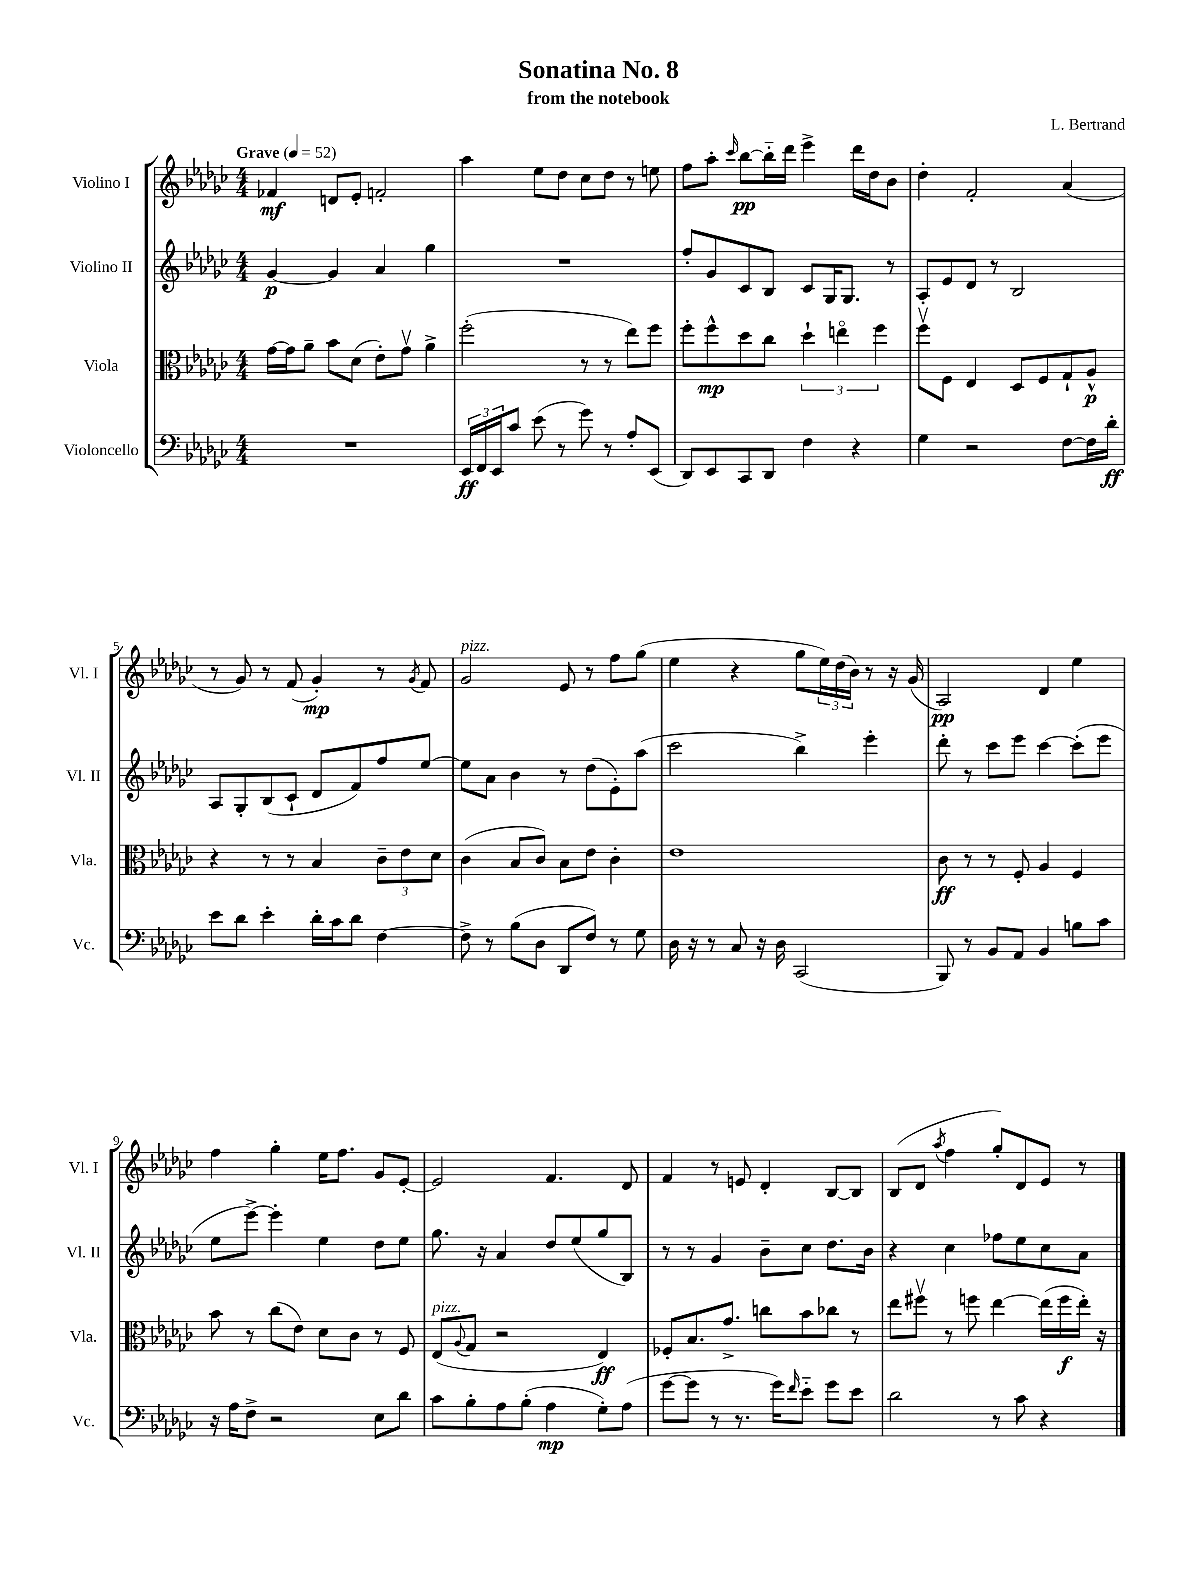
\header { title = "Sonatina No. 8" composer = "L. Bertrand" subtitle = "from the notebook" }
<<
\new StaffGroup <<
\new Staff = "s0" \with { instrumentName = "Violino I" shortInstrumentName = "Vl. I" } {
    \clef treble \key ges \major \numericTimeSignature \time 4/4 \tempo "Grave" 4 = 52
    fes'4\mf d'8 ees'8-. f'2-. |
    aes''4 ees''8 des''8 ces''8 des''8 r8 e''8 |
    f''8 aes''8-. \grace { ces'''16 } bes''8~\pp bes''16-_ des'''16 ees'''4-> des'''16 des''16 bes'8 |
    des''4-. f'2-. aes'4( |
    r8 ges'8) r8 f'8( ges'4-.\mp) r8 \acciaccatura { ges'8 } f'8 |
    ges'2^\markup { \italic "pizz." } ees'8 r8 f''8 ges''8( |
    ees''4 r4 ges''8 \tuplet 3/2 { ees''16) des''16( bes'16) } r8 r16 ges'16( |
    aes2\pp) des'4 ees''4 |
    f''4 ges''4-. ees''16 f''8. ges'8 ees'8~-. |
    ees'2 f'4. des'8 |
    f'4 r8 e'8 des'4-. bes8~ bes8 |
    bes8( des'8 \acciaccatura { aes''8 } f''4 ges''8-.) des'8 ees'8 r8 \bar "|." |
}
\new Staff = "s1" \with { instrumentName = "Violino II" shortInstrumentName = "Vl. II" } {
    \clef treble \key ges \major \numericTimeSignature \time 4/4
    ges'4~\p ges'4 aes'4 ges''4 |
    R1 |
    f''8-. ges'8 ces'8 bes8 ces'8 ges16 ges8. r8 |
    aes8-. ees'8 des'8 r8 bes2 |
    aes8 ges8-. bes8( ces'8-! des'8 f'8) f''8 ees''8~ |
    ees''8 aes'8 bes'4 r8 des''8( ees'8-.) aes''8( |
    ces'''2 bes''4->) ees'''4-. |
    des'''8-. r8 ces'''8 ees'''8 ces'''4~ ces'''8-.( ees'''8 |
    ees''8 ees'''8~->) ees'''4-. ees''4 des''8 ees''8 |
    ges''8. r16 aes'4 des''8 ees''8( ges''8 bes8) |
    r8 r8 ges'4 bes'8-- ces''8 des''8. bes'16 |
    r4 ces''4 fes''8 ees''8 ces''8 aes'8 \bar "|." |
}
\new Staff = "s2" \with { instrumentName = "Viola" shortInstrumentName = "Vla." } {
    \clef alto \key ges \major \numericTimeSignature \time 4/4
    ges'16~ ges'16 aes'8-- bes'8 des'8( ees'8-.) ges'8\upbow aes'4-> |
    f''2-.( r8 r8 ees''8) f''8 |
    f''8-. f''8-^\mp des''8 ces''8 \tuplet 3/2 { des''4-! e''4\flageolet f''4 } |
    f''8\upbow f8 ees4 des8 f8 ges8-! aes8-^\p |
    r4 r8 r8 bes4 \tuplet 3/2 { ces'8-- ees'8 des'8 } |
    ces'4( bes8 ces'8) bes8 ees'8 ces'4-. |
    ees'1 |
    ces'8\ff r8 r8 f8-. aes4 f4 |
    bes'8 r8 ces''8( ees'8) des'8 ces'8 r8 f8 |
    ees8^\markup { \italic "pizz." }( \appoggiatura { aes8 } ges8 r2 ees4\ff) |
    fes8-. bes8. ges'8.-> c''8 bes'8 ces''8 r8 |
    ees''8 fis''8\upbow r8 f''8 ees''4~ ees''16( f''16\f ees''16-.) r16 \bar "|." |
}
\new Staff = "s3" \with { instrumentName = "Violoncello" shortInstrumentName = "Vc." } {
    \clef bass \key ges \major \numericTimeSignature \time 4/4
    R1 |
    \tuplet 3/2 { ees,16\ff f,16 ees,16 } ces'8 ees'8( r8 ges'8) r8 aes8-. ees,8( |
    des,8) ees,8 ces,8 des,8 f4 r4 |
    ges4 r2 f8~ f16 des'16-.\ff |
    ees'8 des'8 ees'4-. des'16-. ces'16 des'8 f4~ |
    f8-> r8 bes8( des8 des,8 f8) r8 ges8 |
    des16 r16 r8 ces8 r16 des16 ces,2( |
    bes,,8) r8 bes,8 aes,8 bes,4 b8 ces'8 |
    r16 aes16 f8-> r2 ees8 des'8 |
    ces'8 bes8-. aes8 bes8-.( aes4\mp ges8-.) aes8( |
    ges'8~ ges'8 r8 r8. ges'16) \grace { f'16 } ees'8-_ ges'8 ees'8 |
    des'2 r8 ces'8 r4 \bar "|." |
}
>>
>>
